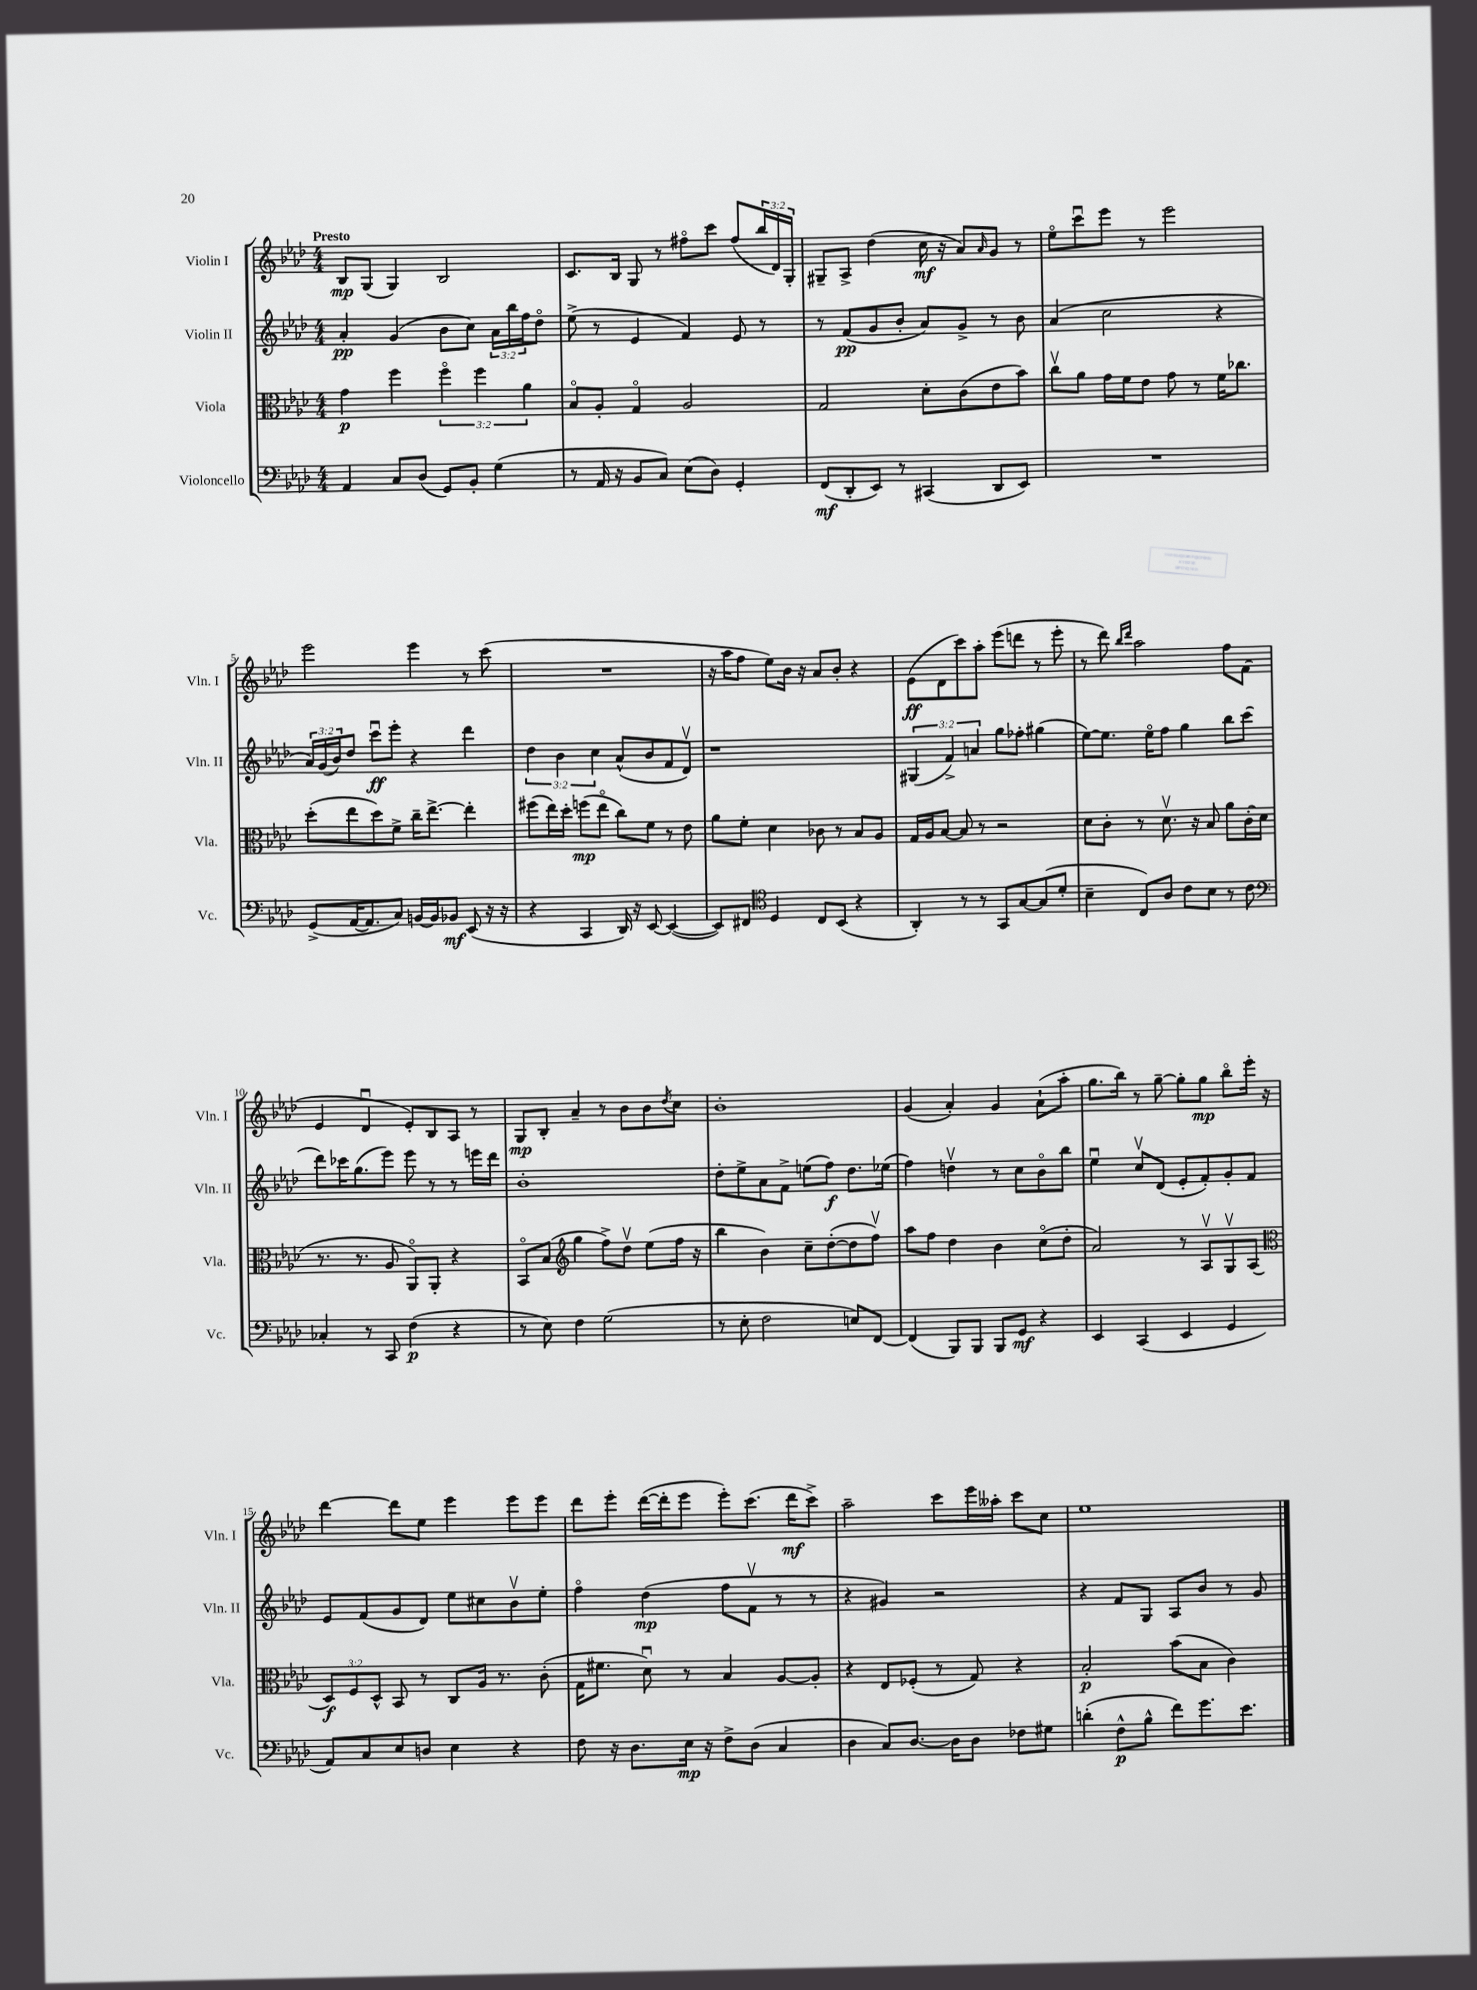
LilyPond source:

<<
\new StaffGroup <<
\new Staff = "s0" \with { instrumentName = "Violin I" shortInstrumentName = "Vln. I" } {
    \clef treble \key aes \major \numericTimeSignature \time 4/4 \override Staff.TupletNumber.text = #tuplet-number::calc-fraction-text \tempo "Presto"
    bes8\mp g8( g4) bes2 |
    c'8. bes16 g8 r8 fis''8\flageolet c'''8 fis''8( \tuplet 3/2 { bes''16 des'16) g16-. } |
    gis8-- aes8-> des''4( c''16\mf r16 aes'8) \grace { aes'16 } g'8 r8 |
    ees''8\flageolet c'''8\downbow ees'''8 r8 ees'''2 |
    ees'''2 ees'''4 r8 c'''8( |
    R1 |
    r16 aes''16 f''8 ees''8) bes'16 r16 aes'8 bes'8-. r4 |
    ees'8\ff( des'8 c'''8) aes''8-. ees'''8( d'''8 r8 ees'''8-. |
    r8 des'''8) \grace { bes''16 des'''16 } aes''2 f''8 f'8( |
    ees'4 des'4\downbow ees'8-.) bes8 aes8 r8 |
    g8\mp bes8-. aes'4-- r8 bes'8 bes'8 \acciaccatura { des''8 } c''8 |
    bes'1-. |
    g'4( aes'4-.) g'4 aes'8-!( aes''8-. |
    g''8. bes''16) r8 g''8~-- g''8-. g''8\mp bes''8\flageolet ees'''16-. r16 |
    des'''4~ des'''8 ees''8 ees'''4 ees'''8 ees'''8 |
    des'''8 ees'''8-. des'''16~( des'''16-. ees'''8 ees'''8-.) c'''8.( des'''16\mf c'''8->) |
    aes''2-- c'''8 ees'''16 aeses''16-. c'''8 c''8 |
    ees''1 \bar "|." |
}
\new Staff = "s1" \with { instrumentName = "Violin II" shortInstrumentName = "Vln. II" } {
    \clef treble \key aes \major \numericTimeSignature \time 4/4 \override Staff.TupletNumber.text = #tuplet-number::calc-fraction-text
    aes'4-.\pp g'4( bes'8 c''8) \tuplet 3/2 { aes'16 bes''16 f''16 } des''8\flageolet |
    ees''8->( r8 ees'4 f'4) ees'8 r8 |
    r8 f'8\pp( g'8 bes'8-. aes'8) g'8-> r8 bes'8 |
    aes'4( c''2 r4 |
    \tuplet 3/2 { aes'16) g'16( bes'16) } des''8 c'''8\downbow\ff ees'''8-. r4 des'''4 |
    \tuplet 3/2 { des''4 bes'4 c''4 } aes'8-^( bes'8 f'8 des'8\upbow) |
    r1 |
    \tuplet 3/2 { gis4( f'4->) a'4 } g''8 fes''8-. gis''4( |
    ees''8~) ees''8. ees''16\flageolet f''8 g''4 bes''8 c'''8( |
    des'''8) ces'''16 g''8.( ees'''8) ees'''8 r8 r8 e'''16 des'''16 |
    bes'1-. |
    des''8-. ees''8-> aes'8 f'8-> e''8( f''8\f) des''8. ees''16( |
    f''4) d''4\upbow r8 c''8 bes'8\flageolet bes''8 |
    ees''4\downbow c''8\upbow des'8( ees'8-. f'8-.) g'8-. f'8 |
    ees'8 f'8( g'8 des'8) ees''8 cis''8 bes'8\upbow ees''8-. |
    f''4\flageolet des''4\mp( f''8 f'8\upbow r8 r8 |
    r4 gis'4) r2 |
    r4 f'8 g8 aes8 bes'8 r8 g'8 \bar "|." |
}
\new Staff = "s2" \with { instrumentName = "Viola" shortInstrumentName = "Vla." } {
    \clef alto \key aes \major \numericTimeSignature \time 4/4 \override Staff.TupletNumber.text = #tuplet-number::calc-fraction-text
    g'4\p f''4 \tuplet 3/2 { f''4\flageolet f''4 aes'4 } |
    bes8\flageolet aes8-. g4\flageolet aes2 |
    g2 des'8-. c'8( ees'8 bes'8) |
    c''8\upbow aes'8 g'16 f'16 ees'8 g'8 r8 f'16 ces''8. |
    des''8-.( ees''8 des''8) f'8-> c''16-- ees''8.~-> ees''4-. |
    fis''8( ees''16) des''16-. f''8\mp( ees''8\flageolet c''8) f'8 r8 ees'8 |
    aes'8 f'8-. des'4 ces'8 r8 bes8 aes8 |
    g16 aes16 bes8~ bes8 r8 r2 |
    des'8 c'8-. r8 des'8.\upbow r16 bes8 aes'8 c'16-.( des'16 |
    r8. r8. aes8 aes,8\flageolet) aes,8-. r4 |
    bes,8\flageolet bes8( \clef treble g''4 f''8->) des''8\upbow ees''8( f''16 r16 |
    bes''4 bes'4) c''8-- des''8~-.( des''8 f''8\upbow) |
    aes''8 f''8 des''4 bes'4 c''8\flageolet( des''8-. |
    aes'2) r8 aes8\upbow g8\upbow aes8( |
    \clef alto \tuplet 3/2 { des8\f) f8 des8-^ } bes,8 r8 c8 aes16 r8. c'8-.( |
    g16 fis'8. des'8\downbow) r8 bes4 aes8~ aes8-. |
    r4 ees8 fes8-.( r8 g8) r4 |
    bes2-.\p bes'8( bes8 c'4) \bar "|." |
}
\new Staff = "s3" \with { instrumentName = "Violoncello" shortInstrumentName = "Vc." } {
    \clef bass \key aes \major \numericTimeSignature \time 4/4
    aes,4 c8 des8( g,8) bes,8-. g4( |
    r8 aes,16 r16 bes,8 c8) ees8( des8) g,4-. |
    f,8\mf( des,8-. ees,8) r8 cis,4( des,8 ees,8) |
    R1 |
    g,8->( aes,16~ aes,8. c8) b,16~ b,16 bes,8\mf ees,8( r16 r16 |
    r4 c,4 des,16) r16 ees,8~ ees,4~( |
    ees,8) fis,8 \clef tenor des4 c8 bes,8( r4 |
    aes,4-.) r8 r8 g,8 g8~ g8( des'8-. |
    bes4-- c8) aes8 c'8 bes8 r8 c'8 |
    \clef bass ces4-. r8 c,8 f4\p( r4 |
    r8 ees8) f4 g2( |
    r8 ees8-. f2 e8) f,8~ |
    f,4( bes,,8) bes,,8 bes,,8 g,8\mf r4 |
    ees,4 c,4( ees,4 g,4 |
    aes,8) c8 ees8 d8 ees4 r4 |
    f8 r16 des8. ees16\mp r16 f8-> des8( c4 |
    des4 c8) des8.~ des16 des8 fes8 gis8 |
    d'4-.( f8-^\p bes8-^ f'8) g'8. ees'8. \bar "|." |
}
>>
>>
